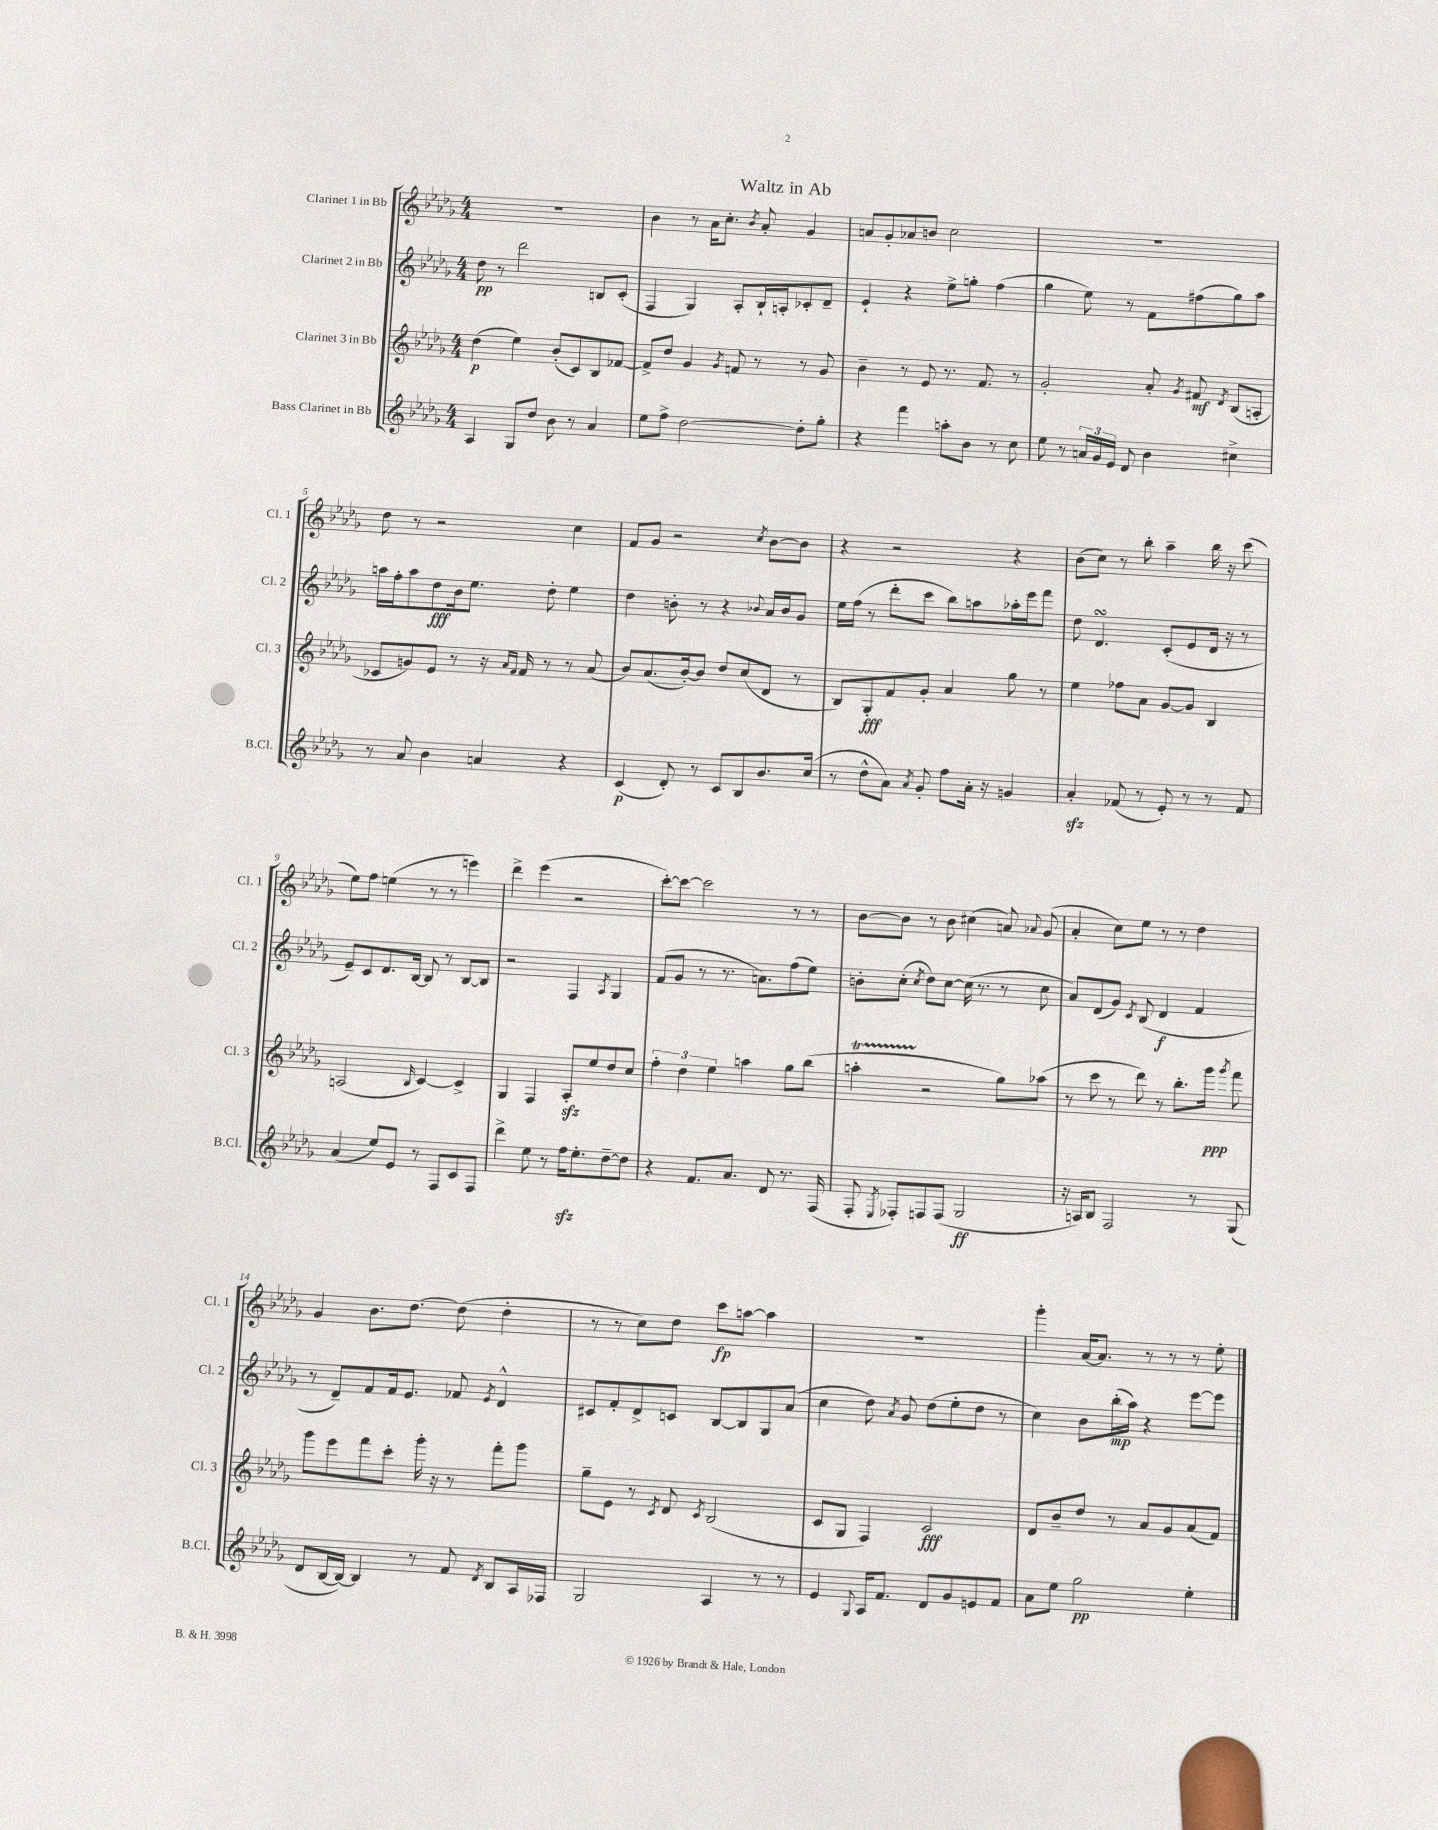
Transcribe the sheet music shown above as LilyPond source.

\header { title = "Waltz in Ab" }
<<
\new StaffGroup <<
\new Staff = "s0" \with { instrumentName = "Clarinet 1 in Bb" shortInstrumentName = "Cl. 1" } {
    \clef treble \key des \major \numericTimeSignature \time 4/4
    \autoBeamOff R1 |
    bes'4 r8 aes'16[ c''8.]-. \acciaccatura { bes'8 } aes'8-. ges'4 |
    a'8[ ges'8-. aes'8 b'8] c''2 |
    R1 |
    des''8 r8 r2 c''4 |
    f'8[ ges'8] r2 \acciaccatura { c''8 } bes'8[~ bes'8] |
    r4 r2 r4 |
    bes'8[( c''8]) r8 bes''8-. aes''4-- bes''16 r16 c'''8( |
    ees''8[) f''8] e''4( r8 r8 e'''4) |
    des'''4-> ees'''4( r2 |
    c'''8[~-.) c'''8]~ c'''2 r8 r8 |
    bes'8[~ bes'8] r8 bes'8 cis''4( a'8) \appoggiatura { aes'8 } ges'8( |
    aes'4-. c''8[) ees''8] r8 r8 des''4 |
    ges'4 bes'8.[ des''8.]~ des''8( des''4-. |
    r8 r8 c''8[) des''8] c'''8[\fp a''8]~ a''4 |
    R1 |
    ges'''4-. aes'16[~ aes'8.] r8 r8 r8 ees''8-. \bar "|." |
}
\new Staff = "s1" \with { instrumentName = "Clarinet 2 in Bb" shortInstrumentName = "Cl. 2" } {
    \clef treble \key des \major \numericTimeSignature \time 4/4
    \autoBeamOff des''8\pp r8 des'''2 b8[ c'8]-.( |
    f4 ges4) aes8[-. bes16-! a16-. ces'8-. des'8]-- |
    ees'4-! r4 ees''8[-> g''8]-. f''4( |
    ges''4 ees''8) r8 f'8[ fis''8( ges''8) aes''8] |
    a''16[ f''16-. a''8 des''8\fff bes'16 ees''8.] des''8-. ees''4 |
    des''4 b'8-. r8 r4 \appoggiatura { bes'8 } aes'16[ bes'16 ges'8] |
    ees''16[ f''16]( r8 des'''8[-. c'''8] bes''8[) a''8 aes''16-. ees'''16 f'''8] |
    des''8 des'4.\turn c'8[-.( ees'8 des'16] r16 r8 |
    ees'8[--) c'8 des'8. bes16]~ bes8 r8 bes8[~ bes8] |
    r2 f4 \acciaccatura { aes8 } ges4 |
    f'8[( ges'8] r8 r8. a'8.[) f''8( ees''8]) |
    b'8[-. c''8]-.( \acciaccatura { c''8 } des''8[) c''8]~ c''16( r8. r8 c''8 |
    aes'8[) des'8( ges'8]) \acciaccatura { c'8 } bes8( des'4\f f'4 |
    r8 des'8[--) f'8 f'16 ees'8.] fes'8 \acciaccatura { ees'8 } des'4-^ |
    cis'8[ f'8-. des'8-> c'8] bes8[~ bes8 ges8 aes'8]( |
    c''4 des''8) \acciaccatura { aes'8 } ges'8 des''8[( ees''8-. des''8] r8 |
    c''4) bes'8[ bes''16-.\mp( aes''16]) r4 ees'''8[~ ees'''8] \bar "|." |
}
\new Staff = "s2" \with { instrumentName = "Clarinet 3 in Bb" shortInstrumentName = "Cl. 3" } {
    \clef treble \key des \major \numericTimeSignature \time 4/4
    \autoBeamOff des''4\p( ees''4) bes'8[-.( c'8) bes8 fes'8]~ |
    fes'8[-> des''8] ges'4 \acciaccatura { ges'8 } f'8 r8 r8 ges'8 |
    bes'4-- r8 ees'8 r8. f'8. r8 |
    ges'2-. aes'8-. \acciaccatura { ges'8 } fis'8\mf \acciaccatura { des'8 } bes8[( a8]-. |
    ces'8[ g'8) ees'8] r8 r16 \grace { aes'16[ f'16] } f'16 r8 r8 aes'8( |
    bes'8[) aes'8.( bes'16~-.) bes'8] des''8[ c''8( des'8] r8 |
    bes8[) ges8-.\fff f'8 ges'8]-. aes'4 ges''8 r8 |
    ees''4 fes''8[ aes'8] ges'8[~ ges'8] bes4 |
    a2( \grace { bes16 } c'4~) c'4-> |
    ges4 f4 aes8[-.\sfz ees''8 des''8 c''8] |
    \tuplet 3/2 { f''4-. des''4 ees''4 } a''4 ges''8[ bes''8]( |
    a''4-.\startTrillSpan r2\stopTrillSpan ges''8[) aes''8]( |
    r8 c'''8 r8 des'''8) r8 bes''8.[-. ges'''16]\ppp \acciaccatura { ges'''8 } f'''8 |
    ges'''8[ ees'''8 f'''8 c'''8]-. ges'''16-. r16 r8 f'''8[-. ges'''8] |
    ges''8[-- ees'8] r8 \acciaccatura { c'8 } des'8 \acciaccatura { c'8 } bes2( |
    c'8[ ges8] f4) c'2\fff |
    des'8[ bes'8-- des''8] r8 aes'8[ ges'8 aes'8( f'8]) \bar "|." |
}
\new Staff = "s3" \with { instrumentName = "Bass Clarinet in Bb" shortInstrumentName = "B.Cl." } {
    \clef treble \key des \major \numericTimeSignature \time 4/4
    \autoBeamOff aes4 ges8[ des''8] bes'8 r8 aes'4 |
    ees''8[ f''8]-> des''2~ des''8[-. ges''8]-. |
    r4 f'''4 a''8[-. bes'8] r8 c''8 |
    ees''8 r8 \tuplet 3/2 { a'16[ ges'16 ees'16] } des'8 bes'4 cis''4-> |
    r8 aes'8 bes'4 a'4 r4 |
    c'4\p( des'8-.) r8 c'8[ bes8 bes'8. c''16]( |
    r8 des''8[-^ aes'8]) \acciaccatura { aes'8 } ges'8-. f''8[ aes'16]-. r16 g'4 |
    aes'4-.\sfz fes'8( r8 ees'8-.) r8 r8 fes'8 |
    aes'4( ees''8[) ees'8] r8 f8[ c'8 f8] |
    des'''4-> ees''8 r8 f''16[\sfz ees''8.-. des''8~-- des''8] |
    r4 f'8.[ aes'8.] des'8 r8. f16( |
    f8-. \acciaccatura { ees8 } fes8[-.) f8 f8]( ges2\ff |
    r16 a16[) bes8] f2 r8 ges8( |
    des'8[ bes16~ bes16]~) bes4 r8 f'8 \acciaccatura { des'8 } bes8[ aes16 fes16] |
    ges2 aes4 r8 r8 |
    ees'4 \appoggiatura { ges8 } aes16[ f'8.] des'8[ ges'8 e'8 f'8] |
    aes'8[ ees''8] ges''2\pp ees''4-. \bar "|." |
}
>>
>>
